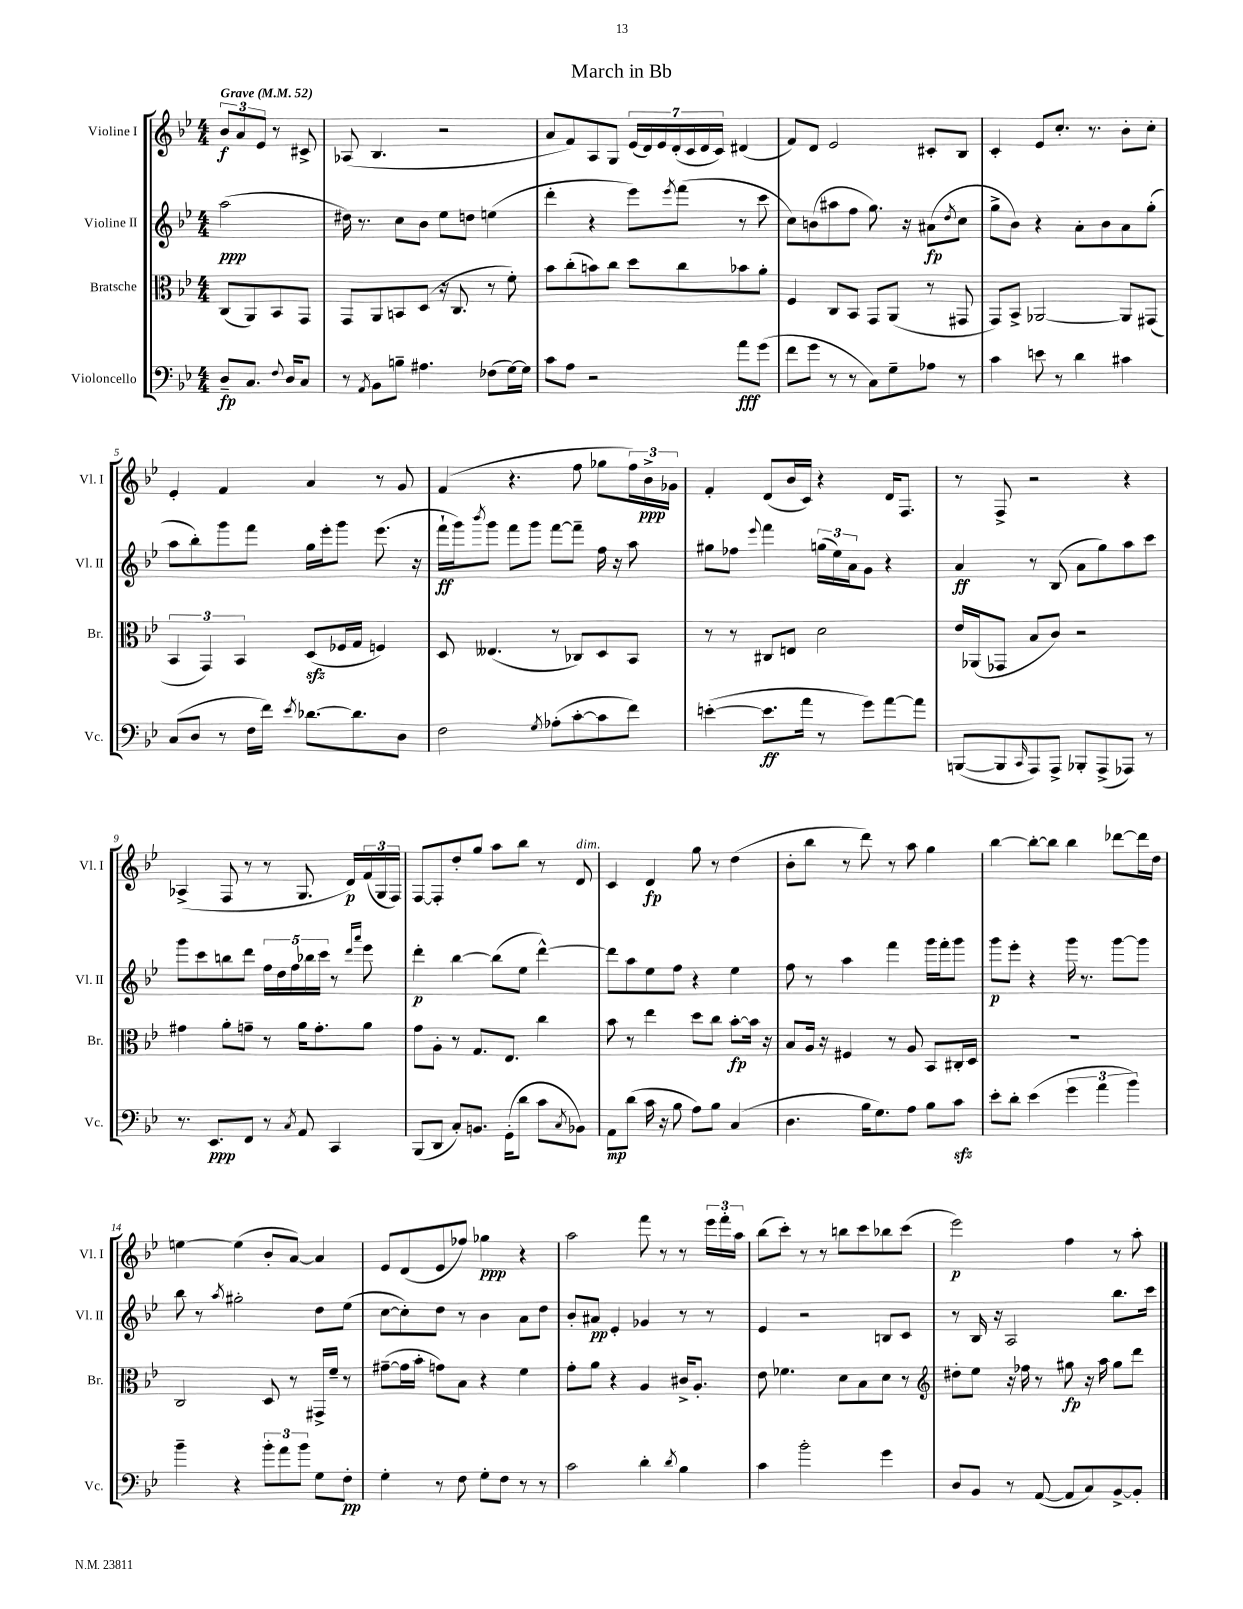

**kern	**kern	**kern	**kern
*staff4	*staff3	*staff2	*staff1
*clefF4	*clefC3	*clefG2	*clefG2
*k[b-e-]	*k[b-e-]	*k[b-e-]	*k[b-e-]
*M4/4	*M4/4	*M4/4	*M4/4
*MM52	*MM52	*MM52	*MM52
8D~/L	(8C/L	(2aa\	12b-/L
.	.	.	12a/
8.C/J	8AA/)	.	.
.	.	.	12e-/J
.	8BB-/	.	8r
8qqF/	.	.	.
16D/LK	.	.	.
8C/J	8GG/J	.	8c#^/
=	=	=	=
8r	8GG/L	16dd#\)	(8A-/
.	.	8.r	.
8qAA/	.	.	.
8BB-\L	8AA/	.	4.B-/
8B~\J	8BB/	8cc\L	.
4.A#\	(8D/J	8b-\J	.
.	16r	8ee-\L	2r
.	8.C/	.	.
.	.	8dd\J	.
(8F-\L	8r	(4ee\	.
[16G\L)	8f'\)	.	.
16G\]JJ	.	.	.
=	=	=	=
8c\L	8b-\L	4ddd'\	8a/L
8A\J	(8cc'\	.	8f/)
2r	8b\)	4r	8A/
.	8cc\J	.	8G/J
.	8dd\L	8eee-\L)	(28e-/LL
.	.	.	28d/)
.	.	.	28e-/
.	.	.	(28d'/
.	.	8qeee-/	.
.	8cc\	(8fff\J	.
.	.	.	28c/
.	.	.	28d/
.	.	.	28c/JJ)
8a\L	8b-\	8r	(4d#/
(8g\J	8a'\J	8ccc\	.
=	=	=	=
8f\L	4F/	8cc\L)	8f/L)
8g\J	.	(8b\	8d/J
8r	8C/L	8aa#\	2e-/
8r	8BB-/J	8ff\J	.
8C\L)	8GG/L	8.gg\)	.
8G~\	(8AA/J	.	.
.	.	16r	.
8A-\J	8r	(8a#\L	8c#'/L
.	.	8qdd/	.
8r	8GG#/	8cc\J	8B-/J
=	=	=	=
4c\	8GG/L)	8gg^\L	4c'/
.	8BB-^/J	8b-\J)	.
8e\	[2AA-/	4r	8e-/L
8r	.	.	8.cc'/J
4d\	.	8a'\L	.
.	.	.	8.r
.	.	8b-\	.
4c#\	8AA-/]L	8a\	8b-'\L
.	(8GG#/J	(8gg'\J	8cc'\J
=	=	=	=
(8C/L	6BB-/	8aa\L	4e-'/
8D/J	.	8bb-'\)	.
.	6GG/)	.	.
8r	.	8ggg\	4f/
.	6BB-/	.	.
16F\LL	.	8fff\J	.
16f\JJ)	.	.	.
8qe-/	.	.	.
[8.d-\L	(8D/L	16gg\LL	4a/
.	.	16eee-'\J	.
.	16F-/L	8ggg\J	.
8.d-\]	16G/JJ	.	.
.	4F/)	(8.eee-\	8r
8D\J	.	.	8g/
.	.	16r	.
=	=	=	=
2F\	8D/	16fff`\LL	(4f/
.	.	16ggg\J)	.
.	.	8qbbb-/	.
.	(4.E--/	8ggg\J	.
.	.	8fff\L	4.r
.	.	8ggg\J	.
8qG/	.	.	.
(8A-'\L	8r	[8fff\L	.
[8c'\	8C-/L)	8fff~\]J	8ff\
8c\]	8D/	16ff\	8gg-\L
.	.	16r	.
8f\J)	8BB-/J	8aa\	24ff\L)
.	.	.	24b-^\
.	.	.	24g-\JJ
=	=	=	=
([4e'\	8r	8gg#\L	4f'/
.	8r	8ff-\J	.
.	.	8qqeee-/	.
8.e\]L	8C#/L	4fff\	(8d/L
.	8E/J	.	16b-/L
16a\Jk	.	.	16c/JJ)
8r	2d\	(24gg\LL	4r
.	.	24ee-\)	.
.	.	24a\J	.
8g\L)	.	8g\J	.
[8a\	.	4r	16d/LK
.	.	.	8.F/J
8a\]J	.	.	.
=	=	=	=
([8BBB/L	16e-/LL	4a/	8r
.	(16AA-/J	.	.
8BBB/]	8GG-/J	.	8F^/
16qqCC/	.	.	.
8AAA/)	8B-/L	8r	2r
8AAA^/J	8c/J)	(8B-/	.
8BBB-'/L	2r	8a\L	.
(8AAA^/	.	8gg\)	.
8AAA-/J)	.	8aa\	4r
8r	.	8ccc\J	.
=	=	=	=
8.r	4g#\	8ggg\L	(4A-^/
.	.	8ccc\	.
8.EE-/L	.	.	.
.	8a'\L	8bb\	8F/
8FF/J	8g~\J	8ddd\J	8r
8r	8r	20ff\LL	8r
.	.	20dd\	.
.	.	20ff\	.
8qC/	.	.	.
8AA/	16a\LK	.	8.G/
.	.	20bb-\	.
.	8.g'\	.	.
.	.	20ccc\JJ	.
4CC/	.	8r	.
.	.	.	16d/LL)
.	.	16qqddd/LL	.
.	.	16qqaaa/JJ	.
.	8a\J	8eee-\	(24f/
.	.	.	24G/
.	.	.	24F/JJ)
=	=	=	=
(8BBB-/L	8g\L	4ddd'\	[8F/L
8DD/J	8A'\J	.	8F'/]
8C'/L)	8r	[4bb-\	8dd'/
8.BB/J	8.G/L	.	8gg/J
.	.	(8bb-\]L	8aa\L
(16GG'\LK	8.E-/J	.	.
8d\J	.	8ee-\J	8bb-\J
8c\L	4cc\	[4ddd^^\)	8r
8qC/	.	.	.
8BB-\J)	.	.	8d/
=	=	=	=
8AA\L	8b-\	8ddd\]L	4c/
(8d\J	8r	8aa\	.
16c\	4ee-\	8ee-\	4d/
16r	.	.	.
8B-\	.	8ff\J	.
8A\L)	8dd\L	4r	8gg\
8B-\J	8cc\J	.	8r
(4C/	[8b-'\L	4ee-\	(4dd\
.	16b-\]Jk	.	.
.	16r	.	.
=	=	=	=
4.D\	8B-/L	8ff\	8b-'\L
.	16A/Jk	8r	8bb-\J
.	16r	.	.
.	4F#/	4aa\	8r
16B-\LK	.	.	8ddd\)
8.G\)	.	.	.
.	8r	4fff\	8r
8A\J	8A/	.	8aa\
8B-\L	8BB-/L	16ggg\LL	4gg\
.	.	16fff'\J	.
8c\J	16C#'/L	8ggg\J	.
.	16D/JJ	.	.
=	=	=	=
8e-'\L	1r	8ggg\L	[4bb-\
8d'\J	.	8eee-'\J	.
(4e-\	.	4r	8bb-'\_L
.	.	.	8bb-\]J
6g\	.	16ggg\	4bb-\
.	.	8.r	.
6a\	.	.	.
.	.	[8ggg\L	[8ddd-\L
6b-\)	.	.	.
.	.	8ggg\]J	16ddd-\]L
.	.	.	16dd\JJ
=	=	=	=
4b-~\	2C/	8bb-\	[4ee\
.	.	8r	.
.	.	8qaa/	.
4r	.	2gg#'\	(4ee\]
12b-'\L	8D/	.	8b-'/L
12a\	.	.	.
.	8r	.	[8a/J)
12b-\J	.	.	.
8G\L	16GG#^/LL	8dd\L	4a/]
.	16f~/JJ	.	.
8F'\J	8r	(8ee-\J	.
=	=	=	=
4G'\	([8g#~\L	[8cc\L	8e-/L
.	16g#\]L	8cc'\])	(8d/
.	16b-'\JJ	.	.
8r	8g\L)	8dd\J	8e-/
8F\	8B-\J	8r	8ff-/J)
8G'\L	4r	4b-\	4gg-\
8F\J	.	.	.
8r	4f\	8a\L	4r
8r	.	8dd\J	.
=	=	=	=
2c\	8g'\L	8b-'/L	2aa\
.	8a\J	8a#/J	.
.	4r	4e-'/	.
4d'\	4A/	4g-/	8fff\
.	.	.	8r
8qd/	.	.	.
4B-\	16c#^/LK	8r	8r
.	8.A'/J	.	.
.	.	8r	24eee-\LL
.	.	.	24fff'\
.	.	.	24aa\JJ
=	=	=	=
4c\	8e-\	4e-/	(8bb-\L
.	4.f-\	.	8ccc'\J)
2b-'\	.	2r	8r
.	.	.	8r
.	8d\L	.	8bb\L
.	8B-\	.	8ccc\
4g\	8d\J	8B/L	8bb-\
.	8r	8c/J	(8ccc\J
=	=	=	=
*	*clefG2	*	*
8D/L	8dd#'\L	8r	2eee-\)
8BB-/J	8ee-\J	16B-/	.
.	.	16r	.
8r	16r	2A/	.
.	16ff-\	.	.
([8AA/	8r	.	.
8AA/]L	8gg#\	.	4ff\
8C/)	16r	.	.
.	16aa\	.	.
[8BB-^/	8gg#\L	8.bb-\L	8r
8BB-'/]J	8ddd\J	.	8aa'\
.	.	16ccc\Jk	.
==	==	==	==
*-	*-	*-	*-
